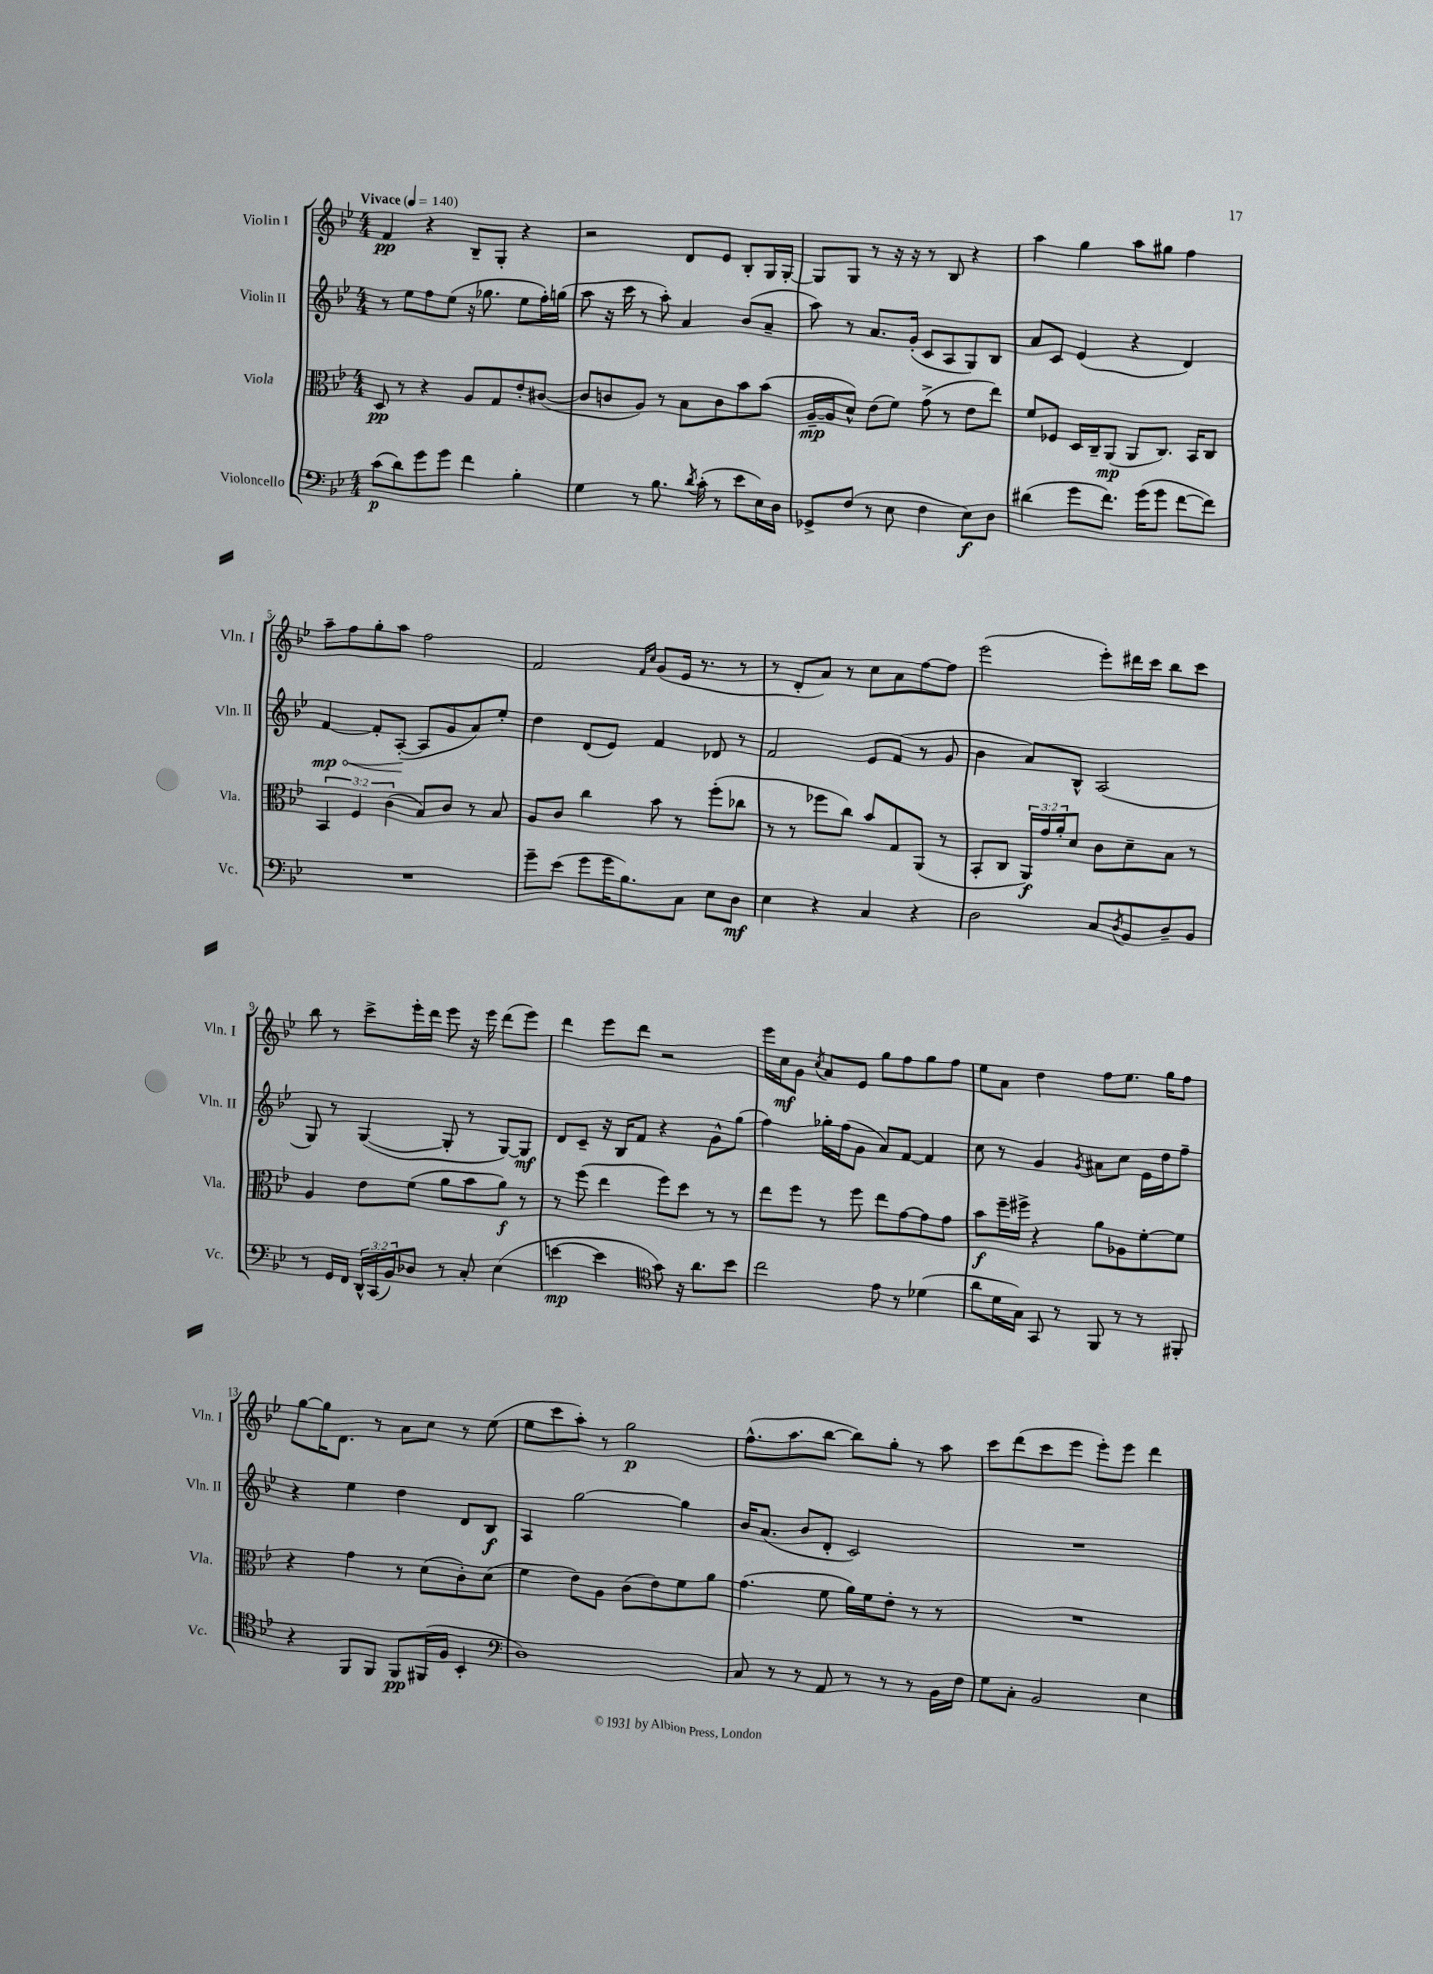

**kern	**kern	**kern	**kern
*staff4	*staff3	*staff2	*staff1
*clefF4	*clefC3	*clefG2	*clefG2
*k[b-e-]	*k[b-e-]	*k[b-e-]	*k[b-e-]
*M4/4	*M4/4	*M4/4	*M4/4
*MM140	*MM140	*MM140	*MM140
(8c	8D	8r	4f
8d)	8r	8ee-	.
8g	4r	8ff	4r
8g	.	(8ee-	.
4f	8A	16r	8B-~
.	.	8.gg-	.
.	8G	.	8G'
4B-'	8e-'	8ee-	4r
.	([8c#	16ff')	.
.	.	(16gg	.
=	=	=	=
4G	8c#]	8aa	2r
.	8c	16r	.
.	.	16ccc	.
8r	8A)	8r	.
8.B-	8r	8aa')	.
.	8B-	4a	8d
8qd	.	.	.
(16c'	.	.	.
8r	8c	.	8e-
8e-	8b-	(8b-	8B-'
16E-)	(8b-	8a~	16G
16D	.	.	[16G'
=	=	=	=
8GG-^	[16A~	8aa)	8G]
.	16A]	.	.
(8F	8d^^)	8r	8G
8r	(8e-	8.a	8r
8E-	8f)	.	16r
.	.	(16g'	16r
4F	(8g^	8c	8r
.	8r	8A	8B-
8E-)	8e-	8G)	4r
8D	8ee-)	8B-	.
=	=	=	=
(4d#	8f	8a	4aa
.	8F-	8c	.
8g	16D	(4e-	4gg
.	16C~	.	.
8.f)	(8AA	.	.
.	8AA	4r	8aa
(16g	.	.	.
8g	8.C)	.	8gg#
[8f	.	4d)	4ff
.	16BB-	.	.
8f])	8C	.	.
=	=	=	=
1r	6BB-	[4f	8aa~
.	.	.	8ff
.	6F	.	.
.	.	8f']	8gg'
.	(6c	.	.
.	.	([8A'	8aa
.	8B-)	8A]	2ff
.	8c	8g	.
.	8r	8a)	.
.	8B-	8ee-'	.
=	=	=	=
8g~	8A	4dd	2f
(8e-	8c	.	.
8g	4cc	(8d	.
16g	.	8e-)	.
8.B-)	.	.	.
.	.	.	16qqf
.	.	.	16qqcc
.	8b-	4f	(8g
8C	8r	.	16e-
.	.	.	8.r
8E-	(8ff'	8d-	.
8D	8cc-	8r	8r
=	=	=	=
4E-	8r	2f	8r
.	8r	.	8d'
4r	8ff-	.	8a)
.	8cc)	.	8r
4C	8b-	8e-	8cc
.	8G	(8f	8a
4r	(8AA	8r	[8ff
.	8r	8g	8ff]
=	=	=	=
2D	8BB-'	4b-	(2eee-
.	8C	.	.
.	24AA)	8a)	.
.	24g	.	.
.	24a'	.	.
.	8d	8B-^^	.
8C	8c	(2A	8eee-')
8qD	.	.	.
8BB-	8d~	.	16ddd#
.	.	.	16ccc
8D~	8B-	.	8bb-
8BB-	8r	.	8ccc
=	=	=	=
8r	4A	8G)	8bb-
16GG	.	8r	8r
16FF	.	.	.
24DD^^	8e-	([4G	8ccc^
(24CC	.	.	.
24BB-)	.	.	.
8D-	(8f	.	16eee-'
.	.	.	16ddd
8r	8a	8G']	8eee-
8C'	8b-	8r	16r
.	.	.	16eee-
(4E-	8a)	[8G)	(8ddd
.	8r	8G]	8eee-)
=	=	=	=
[4e	8r	8d	4ddd
.	(8ff	8c~	.
4e]	4ee-	16r	8eee-
.	.	16B-	.
.	.	8f	8ddd
*clefC4	*	*	*
8g)	8ff)	4r	2r
16r	8dd	.	.
8.a	.	.	.
.	8r	8g^^	.
8b-	8r	(8gg	.
=	=	=	=
2cc	8ee-	4ff)	16eee-
.	.	.	16cc
.	8ff	.	8g
.	.	.	8qcc
.	8r	16gg-'	8a
.	.	(16ff	.
.	8ff	8g	8e-
8e-	8ee-	8a)	8gg
8r	[8g	[8f	8ff
(4d-	8g]	4f]	8gg
.	8g	.	8ff
=	=	=	=
8a	8b-	8cc	8ee-
16d	16ff~	8r	8a
16G)	16ff#^	.	.
8GG	4r	4g	4dd
8r	.	.	.
.	.	8qg	.
8FF	8a	8a#	8ff
8r	8A-	8cc	8.ee-
8r	[8f'	16e-	.
.	.	16dd	16gg
8FF#'	8f]	8ff~	8ff
=	=	=	=
4r	4r	4r	[8gg
.	.	.	16gg]
.	.	.	8.d
8FF	4g	4ee-	.
8FF	.	.	8r
8FF	8r	4dd	8a
(16FF#	(8d	.	8cc
16F	.	.	.
4BB-'	8c')	8d	8r
.	(8d	8B-	(8ee-
=	=	=	=
*clefF4	*	*	*
1D)	4f	4A	8ee-
.	.	.	8ccc
.	8e-)	[2gg	8aa')
.	8A	.	8r
.	(8c	.	2gg
.	8e-)	.	.
.	8f	4gg]	.
.	8a	.	.
=	=	=	=
8C	(4.g	16b-	(8.ff^^
.	.	(8.a	.
8r	.	.	.
.	.	.	8.aa
8r	.	8b-	.
8AA	8f	8d'	[8bb-
8r	16a)	2c)	8bb-])
.	16f	.	.
8r	8e-'	.	8gg'
8r	8r	.	8r
16BB-	8r	.	8aa
16F	.	.	.
=	=	=	=
8G	1r	1r	8ccc
8C'	.	.	(8ddd
2BB-	.	.	8ccc
.	.	.	8eee-
.	.	.	8eee-')
.	.	.	8eee-
4E-	.	.	4ddd
==	==	==	==
*-	*-	*-	*-
